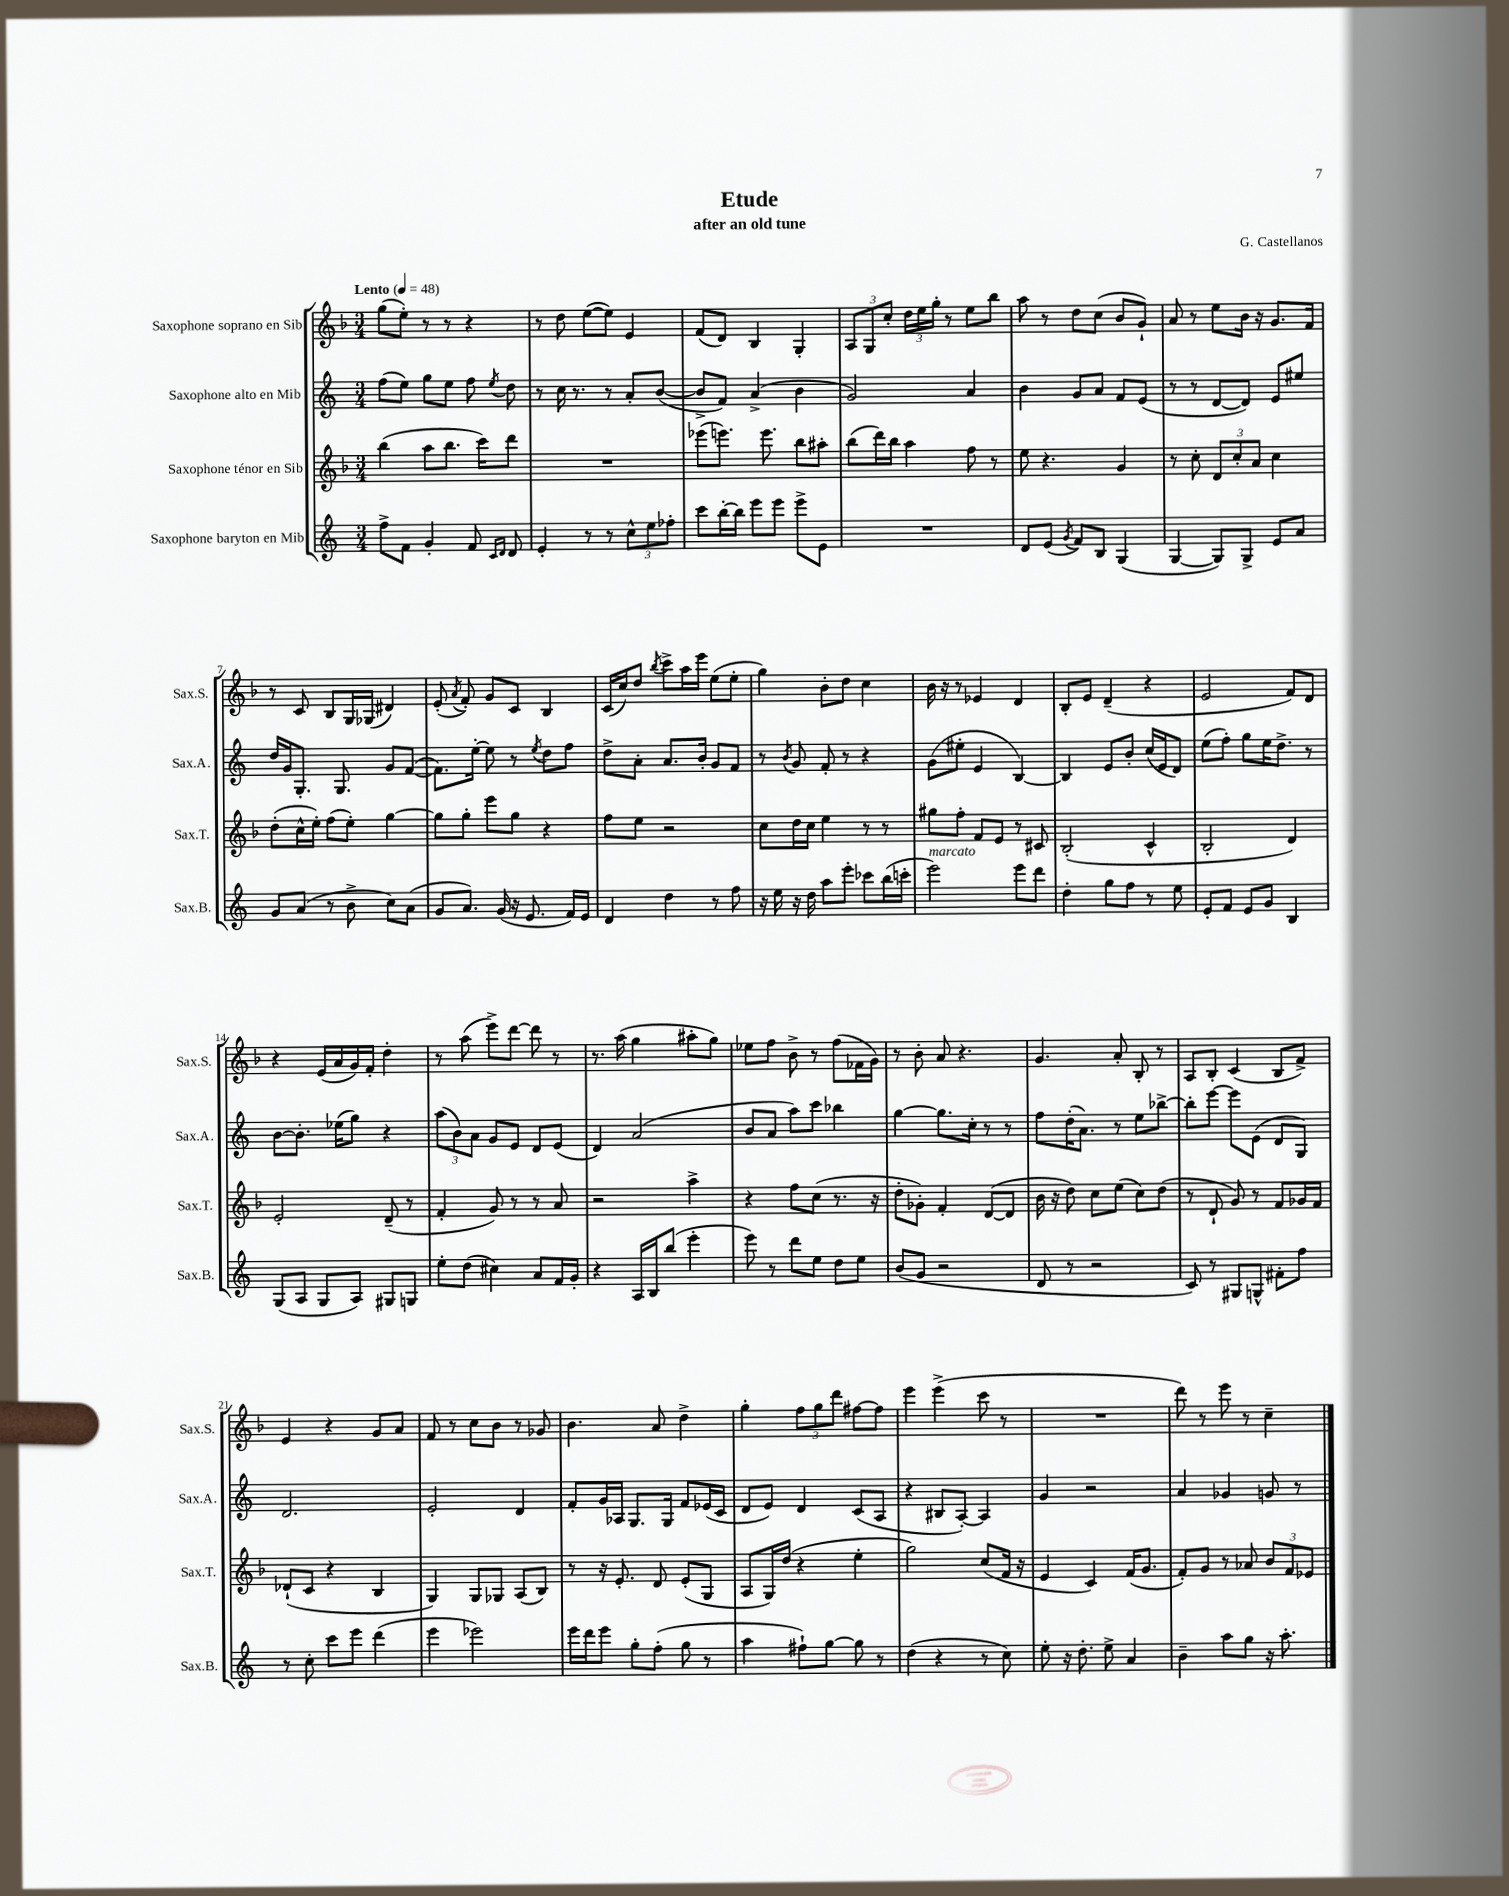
\header { title = "Etude" composer = "G. Castellanos" subtitle = "after an old tune" }
<<
\new StaffGroup <<
\new Staff = "s0" \with { instrumentName = "Saxophone soprano en Sib" shortInstrumentName = "Sax.S." } {
    \clef treble \key f \major \numericTimeSignature \time 3/4 \tempo "Lento" 4 = 48
    \autoBeamOff g''8[( e''8]-.) r8 r8 r4 |
    r8 d''8 e''8[~( e''8]) e'4 |
    f'8[( d'8]) bes4 g4-. |
    \tuplet 3/2 { a8[ g8 c''8]-. } \tuplet 3/2 { d''16[ e''16 g''16]-. } r8 e''8[ bes''8] |
    a''8 r8 d''8[ c''8]( bes'8[ g'8]-!) |
    a'8 r8 e''8[ bes'16] r16 g'8.[ f'16] |
    r8 c'8 bes8[ g16 ges16]( dis'4) |
    e'8-.( \acciaccatura { a'8 } f'8-.) g'8[ c'8] bes4 |
    c'16[( c''16) d''8] \acciaccatura { bes''8 } c'''8[-> a''16 e'''16] e''8[( e''8]-. |
    g''4) bes'8[-. d''8] c''4 |
    bes'16 r16 r8 ees'4 d'4 |
    bes8[-. e'8] d'4--( r4 |
    e'2 f'8[) d'8] |
    r4 e'16[( a'16 g'16) f'16]-. d''4-. |
    r8 a''8( e'''8[->) d'''8]~ d'''8 r8 |
    r8. a''16( g''4 ais''8[-. g''8]) |
    ees''8[ f''8] bes'8-> r8 f''8[( fes'16 g'16]) |
    r8 bes'8-. a'8 r4. |
    g'4. a'8-. bes8-. r8 |
    a8[ bes8]-. c'4( bes8[ f'8]->) |
    e'4 r4 g'8[ a'8] |
    f'8 r8 c''8[ bes'8] r8 ges'8 |
    bes'4. a'8 d''4-> |
    g''4-. \tuplet 3/2 { f''8[ g''8 d'''8] } fis''8[~ fis''8] |
    e'''4 e'''4->( c'''8 r8 |
    R2. |
    d'''8) r8 e'''8 r8 c''4-- \bar "|." |
}
\new Staff = "s1" \with { instrumentName = "Saxophone alto en Mib" shortInstrumentName = "Sax.A." } {
    \clef treble \key c \major \numericTimeSignature \time 3/4
    \autoBeamOff f''8[( e''8]) g''8[ e''8] f''8 \acciaccatura { e''8 } d''8 |
    r8 c''16 r8. r8 a'8[-. b'8]~( |
    b'8[-> f'8]) a'4->( b'4 |
    g'2) a'4 |
    b'4 g'8[ a'8] f'8[ e'8]( |
    r8 r8 d'8[~ d'8]) e'8[ eis''8] |
    d''16[ g'16 g8.]-. g8. g'8[ f'8]~( |
    f'8.[) e''16]~-. e''8 r8 \acciaccatura { e''8 } d''8[ f''8] |
    d''8[-> a'8]-. a'8.[ b'16]-. g'8[ f'8] |
    r8 \acciaccatura { b'8 } g'8 f'8-. r8 r4 |
    g'8[( eis''8]-. e'4 b4~) |
    b4 e'8[ b'8]-. c''16[( e'16 d'8]) |
    e''8[( f''8]-.) g''8[ e''16 d''8.]-> r8 |
    b'8[~ b'8.]-. ees''16[( g''8]) r4 |
    \tuplet 3/2 { a''8[( b'8) a'8] } g'8[ e'8] d'8[ e'8]( |
    d'4) a'2( |
    b'8[ a'8] a''8[) c'''8] bes''4 |
    g''4~ g''8.[ c''16]-. r8 r8 |
    f''8[ d''16-.( a'8.]) r8 e''8[ bes''8]~-> |
    bes''8[-. e'''8]~ e'''8[ e'8]( d'8[ g8]) |
    d'2. |
    e'2-. d'4 |
    f'8[-. g'16 aes16] g8.[ g16] f'8[ ees'16( c'16] |
    d'8[ e'8]) d'4 c'8[( a8] |
    r4 bis8[ a8]~-.) a4 |
    g'4 r2 |
    a'4 ges'4 g'8 r8 \bar "|." |
}
\new Staff = "s2" \with { instrumentName = "Saxophone ténor en Sib" shortInstrumentName = "Sax.T." } {
    \clef treble \key f \major \numericTimeSignature \time 3/4
    \autoBeamOff bes''4( a''8[ bes''8.] c'''16[) d'''8] |
    R2. |
    ees'''8[( e'''8.]) e'''8. bes''8[ ais''8]-. |
    bes''8[( d'''16) bes''16] a''4 f''8 r8 |
    e''8 r4. g'4 |
    r8 c''8-. \tuplet 3/2 { d'8[ c''8-. a'8] } c''4 |
    d''8[-.( c''16-^ e''16]-.) f''8[( e''8]-.) g''4~ |
    g''8[ g''8]-. e'''8[ g''8] r4 |
    f''8[ e''8] r2 |
    c''8[ d''16 c''16] e''4 r8 r8 |
    gis''8[ f''8]-. f'8[ e'8] r8 cis'8 |
    bes2-.( c'4-^ |
    bes2-. d'4) |
    e'2-. d'8--( r8 |
    f'4-. g'8) r8 r8 a'8 |
    r2 a''4-> |
    r4 f''8[ c''8]( r8. r16 |
    d''8[-. ges'8]-.) f'4-. d'8[~( d'8] |
    bes'16 r16 d''8) c''8[ e''8]( c''8[) d''8]( |
    r8 d'8-! g'8) r8 f'8[ ges'16 f'16] |
    des'8[-!( c'8] r4 bes4 |
    g4) g8[ ges8] a8[( bes8]) |
    r8 r16 e'8.-. d'8 e'8[-.( g8] |
    a8[ g16) d''16]( r4 e''4-. |
    g''2) c''8[( f'16] r16 |
    e'4 c'4) f'16[( g'8.] |
    f'8[-.) g'8] r8 aes'8 \tuplet 3/2 { bes'8[ f'8 ees'8] } \bar "|." |
}
\new Staff = "s3" \with { instrumentName = "Saxophone baryton en Mib" shortInstrumentName = "Sax.B." } {
    \clef treble \key c \major \numericTimeSignature \time 3/4
    \autoBeamOff f''8[-> f'8] g'4-. f'8 \grace { c'16[ d'16] } d'8 |
    e'4-. r8 r8 \tuplet 3/2 { c''8[-^ e''8 fes''8]-. } |
    c'''8[ b''16~-. b''16] e'''8[ e'''8] e'''8[-> e'8] |
    R2. |
    d'8[ e'8]( \acciaccatura { g'8 } f'8[) b8] g4( |
    g4~ g8[) g8]-> e'8[ a'8] |
    g'8[ a'8]( r8 b'8-> c''8[) a'8]( |
    g'8[ a'8.]) g'16( r16 e'8. f'16[) e'16] |
    d'4 d''4 r8 f''8 |
    r16 e''16 r16 d''16 a''8[ e'''8]-. ces'''8[ b''16( c'''16]-. |
    e'''2^\markup { \italic "marcato" }) e'''8[ d'''8] |
    d''4-. g''8[ f''8] r8 e''8 |
    e'8[-. f'8] e'8[ g'8] b4 |
    g8[( a8] g8[ a8]) gis8[ g8] |
    e''8[-. d''8]( cis''4) a'8[ f'16 g'16]-. |
    r4 a16[ b16 b''8]( e'''4-. |
    e'''8) r8 d'''8[ e''8] d''8[ e''8] |
    b'8[( g'8] r2 |
    d'8 r8 r2 |
    c'8) r8 gis8[ g8]-^ fis'8[-. f''8] |
    r8 c''8-. c'''8[ e'''8] d'''4( |
    e'''4 ees'''2) |
    e'''16[ d'''16 e'''8] g''8[-. f''8]-.( g''8 r8 |
    a''4 fis''8[-!) g''8]~ g''8 r8 |
    d''4( r4 r8 c''8) |
    e''8-. r16 d''8.-. e''8-> a'4 |
    b'4-- a''8[ g''8] r16 a''8.-. \bar "|." |
}
>>
>>
